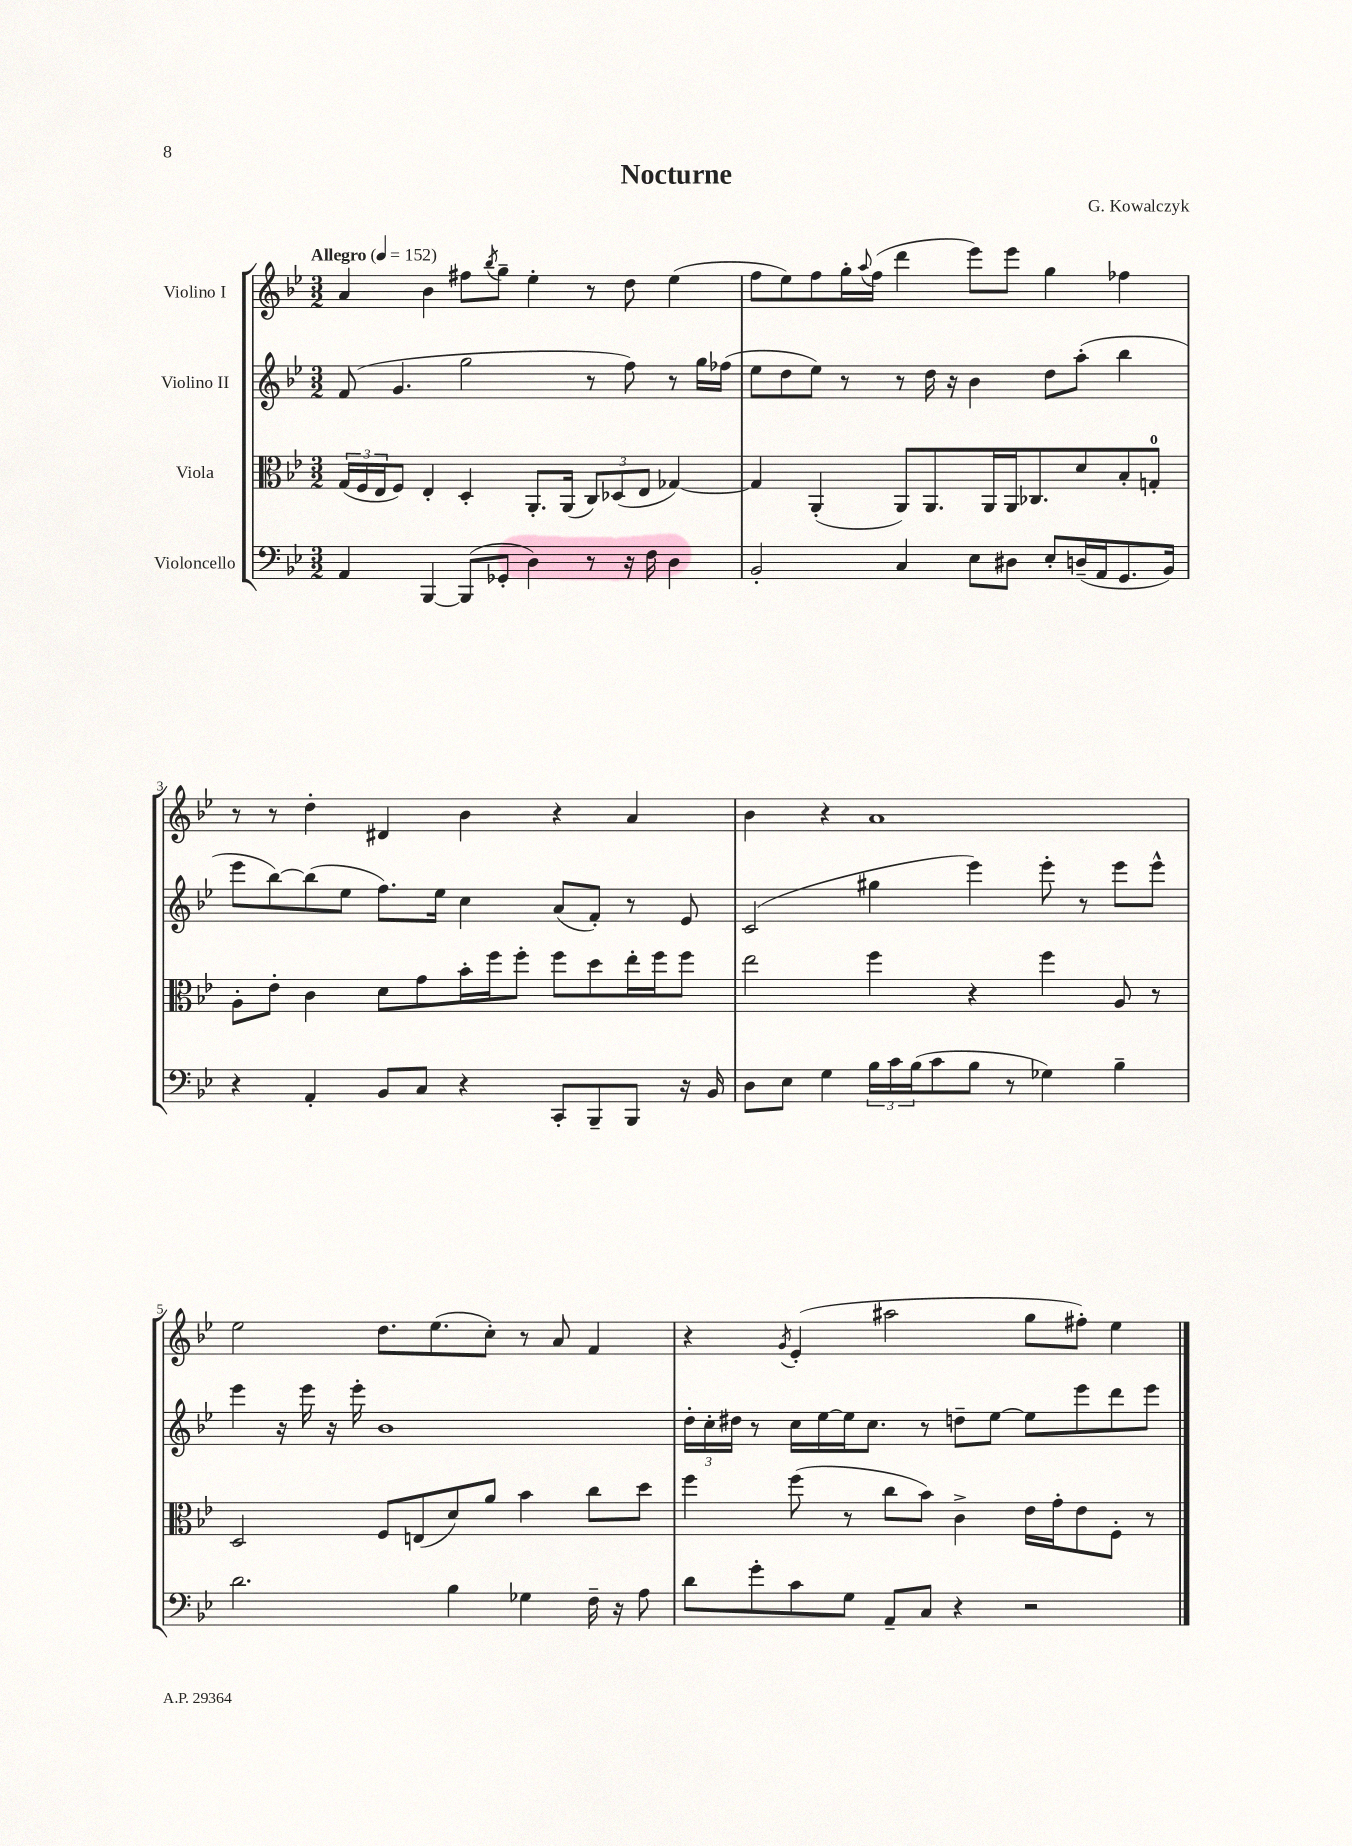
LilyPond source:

\header { title = "Nocturne" composer = "G. Kowalczyk" }
<<
\new StaffGroup <<
\new Staff = "s0" \with { instrumentName = "Violino I" } {
    \clef treble \key bes \major \numericTimeSignature \time 3/2 \tempo "Allegro" 4 = 152
    a'4 bes'4 fis''8 \acciaccatura { bes''8 } g''8-- ees''4-. r8 d''8 ees''4( |
    f''8 ees''8) f''8 g''16-. \appoggiatura { a''8 } f''16( d'''4 ees'''8) ees'''8 g''4 fes''4 |
    r8 r8 d''4-. dis'4 bes'4 r4 a'4 |
    bes'4 r4 a'1 |
    ees''2 d''8. ees''8.( c''8-.) r8 a'8 f'4 |
    r4 \acciaccatura { g'8 } ees'4-.( ais''2 g''8 fis''8-.) ees''4 \bar "|." |
}
\new Staff = "s1" \with { instrumentName = "Violino II" } {
    \clef treble \key bes \major \numericTimeSignature \time 3/2
    f'8( g'4. g''2 r8 f''8) r8 g''16 fes''16( |
    ees''8 d''8 ees''8) r8 r8 d''16 r16 bes'4 d''8 a''8-.( bes''4 |
    ees'''8 bes''8~) bes''8( ees''8 f''8.) ees''16 c''4 a'8( f'8-.) r8 ees'8 |
    c'2( gis''4 ees'''4) ees'''8-. r8 ees'''8 ees'''8-^ |
    ees'''4 r16 ees'''16 r16 ees'''16-. bes'1 |
    \tuplet 3/2 { d''16-. c''16-. dis''16 } r8 c''16 ees''16~ ees''16 c''8. r8 d''8-- ees''8~ ees''8 ees'''8 d'''8 ees'''8 \bar "|." |
}
\new Staff = "s2" \with { instrumentName = "Viola" } {
    \clef alto \key bes \major \numericTimeSignature \time 3/2
    \tuplet 3/2 { g16( f16 ees16 } f8) ees4-. d4-. a,8.-. a,16( \tuplet 3/2 { c8) des8( ees8 } ges4~) |
    ges4 a,4-.( a,8) a,8. a,16 a,16 ces8. d'8 bes8-. g8-0-. |
    a8-. ees'8-. c'4 d'8 g'8 bes'16-. f''16 f''8-. f''8 d''8 ees''16-. f''16 f''8 |
    ees''2 f''4 r4 f''4 a8 r8 |
    d2 f8 e8( d'8) a'8 bes'4 c''8 d''8 |
    f''4 f''8( r8 c''8 bes'8) c'4-> ees'16 g'16-. ees'8 f8-. r8 \bar "|." |
}
\new Staff = "s3" \with { instrumentName = "Violoncello" } {
    \clef bass \key bes \major \numericTimeSignature \time 3/2
    a,4 bes,,4~ bes,,8( ges,8-. d4) r8 r16 f16 d4 |
    bes,2-. c4 ees8 dis8 ees8-. d16--( a,16 g,8. bes,16) |
    r4 a,4-. bes,8 c8 r4 c,8-. bes,,8-- bes,,8 r16 bes,16 |
    d8 ees8 g4 \tuplet 3/2 { bes16 c'16 bes16( } c'8 bes8 r8 ges4) bes4-- |
    d'2. bes4 ges4 f16-- r16 a8 |
    d'8 g'8-. c'8 g8 a,8-- c8 r4 r2 \bar "|." |
}
>>
>>
